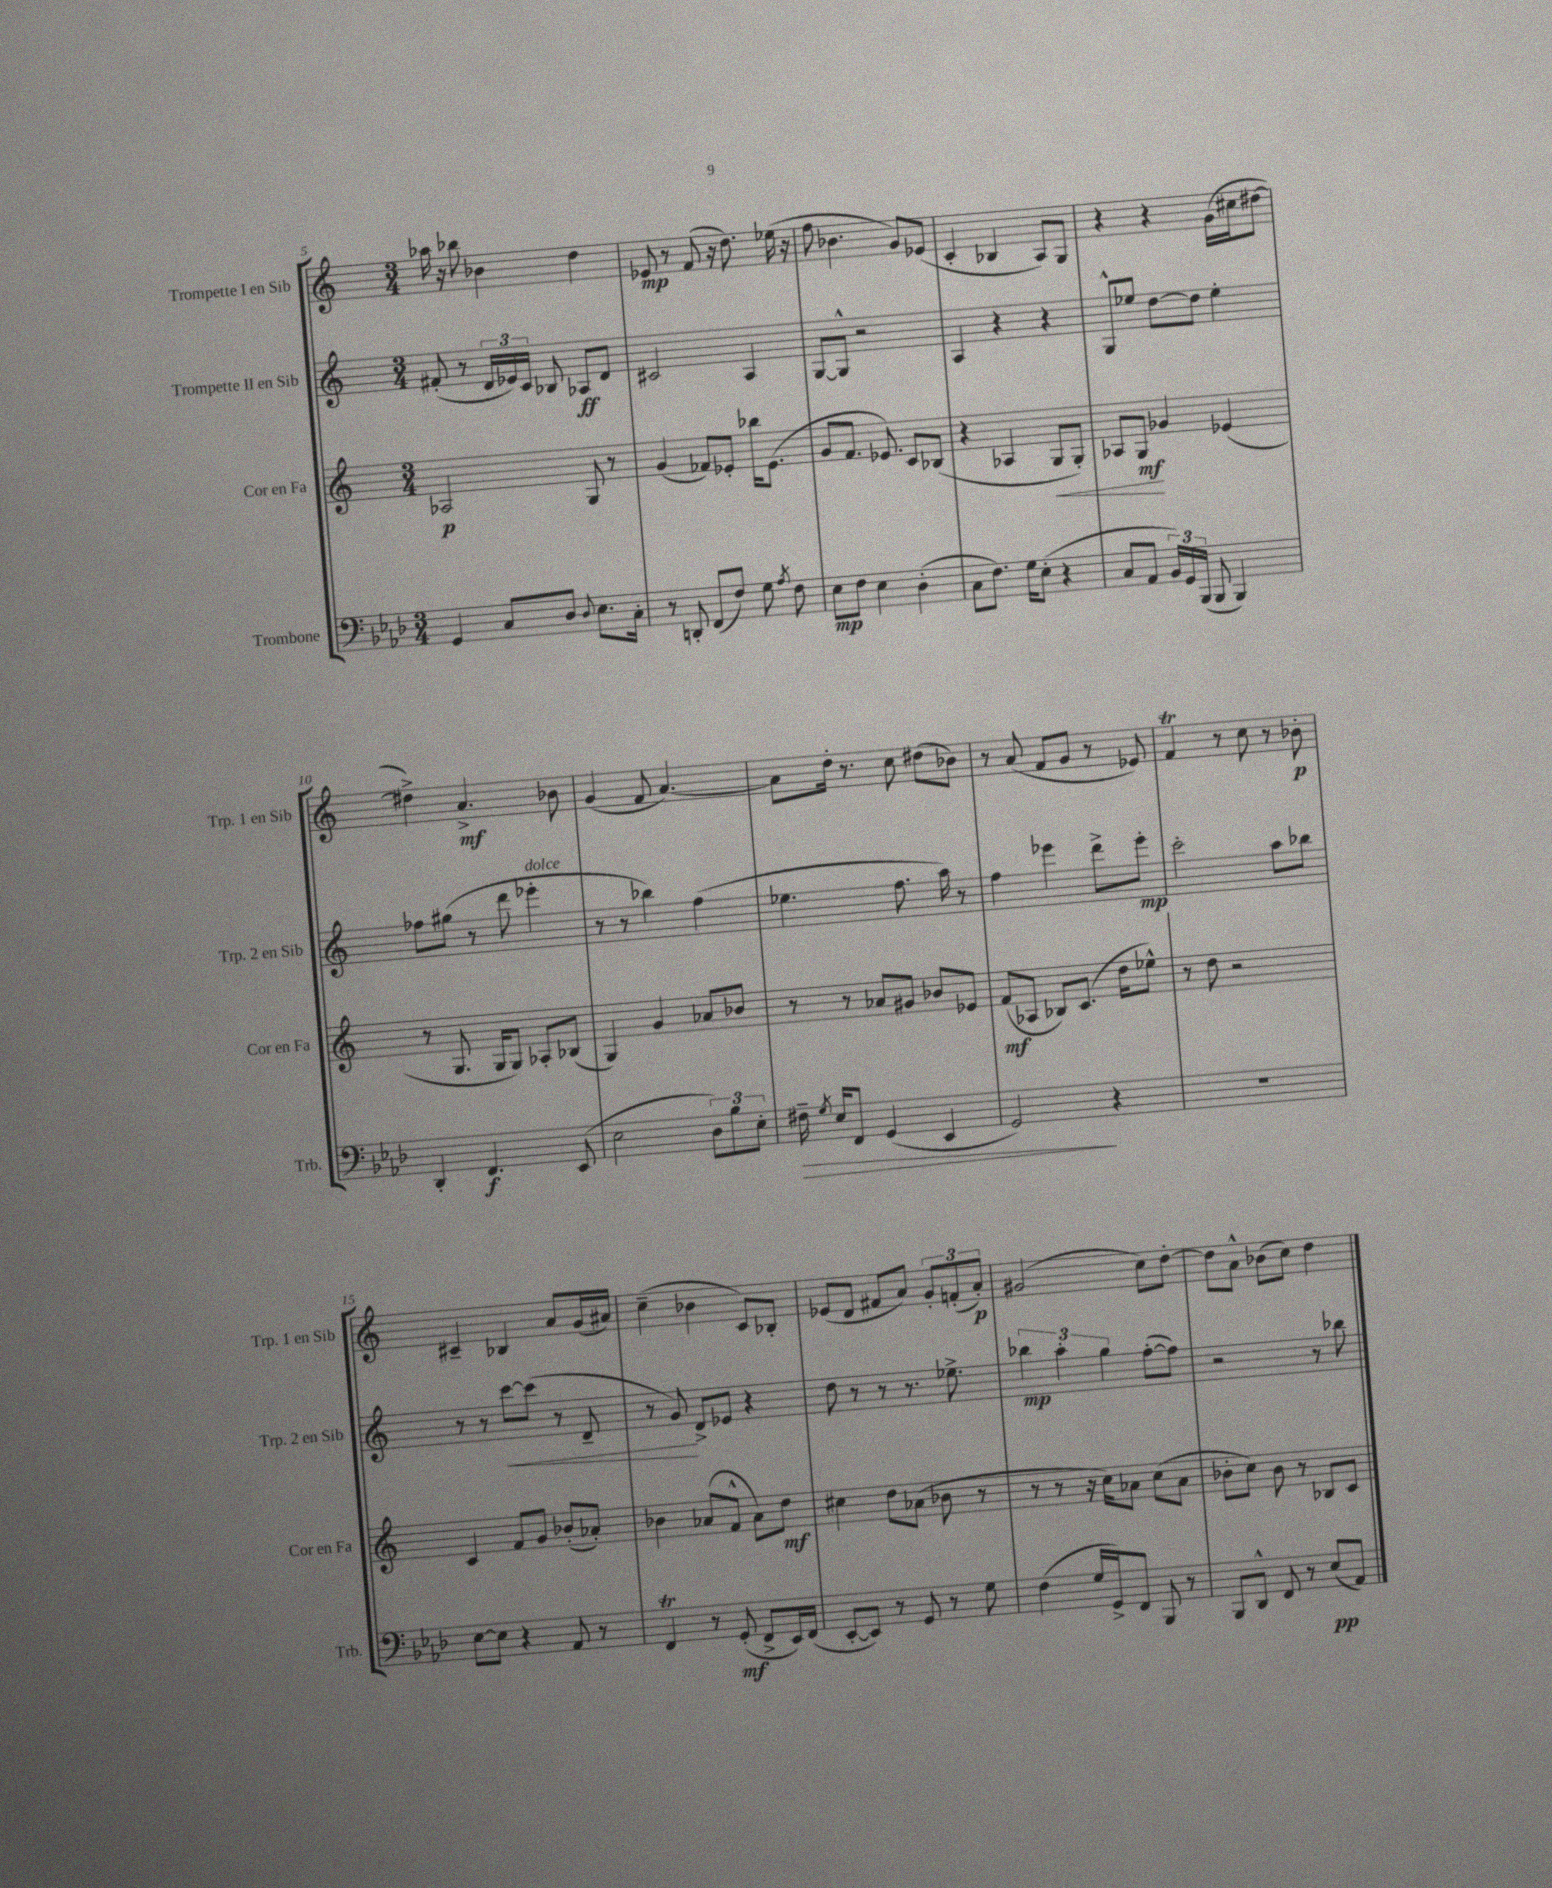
<<
\new StaffGroup <<
\new Staff = "s0" \with { instrumentName = "Trompette I en Sib" shortInstrumentName = "Trp. 1 en Sib" } {
    \clef treble \key c \major \numericTimeSignature \time 3/4
    \autoBeamOff aes''16 r16 bes''8 bes'4 d''4 |
    ees'8\mp r8 f'8( r16 d''8.) ees''16( r16 |
    f''8 bes'4. g'8[) ees'8]( |
    c'4-. bes4 a8[) g8] |
    r4 r4 g'16[( cis''16 dis''8]~ |
    dis''4->) a'4.->\mf bes'8 |
    g'4( f'8 a'4.~) |
    a'8[ d''16]-. r8. c''8 dis''8[( bes'8]) |
    r8 a'8( f'8[ g'8] r8 ees'8) |
    f'4\trill r8 c''8 r8 bes'8-.\p |
    cis'4-- bes4 a'8[ g'16( ais'16]) |
    c''4--( bes'4 c'8[) bes8]-. |
    ees'8[( d'8] fis'8[ a'8]) \tuplet 3/2 { g'8[-. f'8-.( a'8]-.\p) } |
    gis'2( c''8[) d''8]~-. |
    d''8[ a'8]-^ bes'8[( c''8]) d''4 \bar "|." |
}
\new Staff = "s1" \with { instrumentName = "Trompette II en Sib" shortInstrumentName = "Trp. 2 en Sib" } {
    \clef treble \key c \major \numericTimeSignature \time 3/4
    \autoBeamOff fis'8-.( r8 \tuplet 3/2 { d'16[ ees'16) c'16] } bes8 aes8[\ff d'8] |
    cis'2 a4 |
    g8[~ g8]-^ r2 |
    a4 r4 r4 |
    g8[-^ ees''8] d''8[~ d''8] ees''4-. |
    fes''8[ gis''8]( r8 d'''8 ees'''4-.^\markup { \italic "dolce" } |
    r8 r8 bes''4) f''4( |
    ees''4. f''8. a''16) r8 |
    f''4 ees'''4 d'''8[-> ees'''8]-.\mp |
    c'''2-. a''8[ bes''8] |
    r8 r8 c'''8[~\< c'''8]( r8 d'8-- |
    r8 g'8\!) d'8[-> ees'8] r4 |
    d''8 r8 r8 r8. ees''8.-> |
    \tuplet 3/2 { bes''4\mp a''4-. g''4 } f''8[~-.( f''8]) |
    r2 r8 bes''8 \bar "|." |
}
\new Staff = "s2" \with { instrumentName = "Cor en Fa" shortInstrumentName = "Cor en Fa" } {
    \clef treble \key c \major \numericTimeSignature \time 3/4
    \autoBeamOff aes2\p g8 r8 |
    g'4( fes'8[) ees'8]-. bes''16[ ees'8.]( |
    g'8[ f'8.] ees'8.) c'8[ bes8]( |
    r4 aes4 g8[\< g8]-.) |
    aes8[ g8]\mf\! ges'4 ees'4( |
    r8 g8. g16[ g8]) aes8[-. bes8]( |
    g4) g'4 aes'8[ bes'8] |
    r8 r8 aes'8[ gis'8] bes'8[ ees'8] |
    f'8[\mf( aes8] bes8[) c'8.]( d''16[ ees''8]-^) |
    r8 d''8 r2 |
    c'4 f'8[ g'8] bes'8[-.( aes'8]-.) |
    bes'4 aes'8[( f'8]-^ aes'8[) d''8]\mf |
    cis''4 d''8[ aes'8]( bes'8 r8 |
    r8 r8 r16 c''16[) aes'8] c''8[( aes'8] |
    bes'8[-. c''8]) bes'8 r8 bes8[ c'8] \bar "|." |
}
\new Staff = "s3" \with { instrumentName = "Trombone" shortInstrumentName = "Trb." } {
    \clef bass \key aes \major \numericTimeSignature \time 3/4
    \autoBeamOff g,4 c8[ des8] \appoggiatura { des8 } ees8.[ c16]-. |
    r8 d,8-. f,8[( f8]) g8 \acciaccatura { aes8 } f8 |
    ees8[\mp f8] ees4 des4-.( |
    c8[ f8.]) g16[ ees8]-.( r4 |
    c8[ aes,8] \tuplet 3/2 { bes,16[) g,16 bes,,16]( } bes,,8 bes,,4) |
    des,4-. f,4.\f ees,8( |
    ees2 \tuplet 3/2 { des8[) bes8 ees8]-. } |
    fis16--\> \acciaccatura { g8 } ees16[ f,8] g,4( ees,4 |
    g,2\!) r4 |
    R2. |
    ees8[~ ees8] r4 aes,8 r8 |
    f,4\trill r8 g,8-.\mf( f,8[-> ees,16) f,16]( |
    ees,8[~-. ees,8]) r8 g,8 r8 g8 |
    f4( g16[ g,16->) f,8] bes,,8 r8 |
    bes,,8[ des,8]-^ f,8 r8 ees8[\pp( aes,8]) \bar "|." |
}
>>
>>
\layout { \context { \Score currentBarNumber = #5 } }
